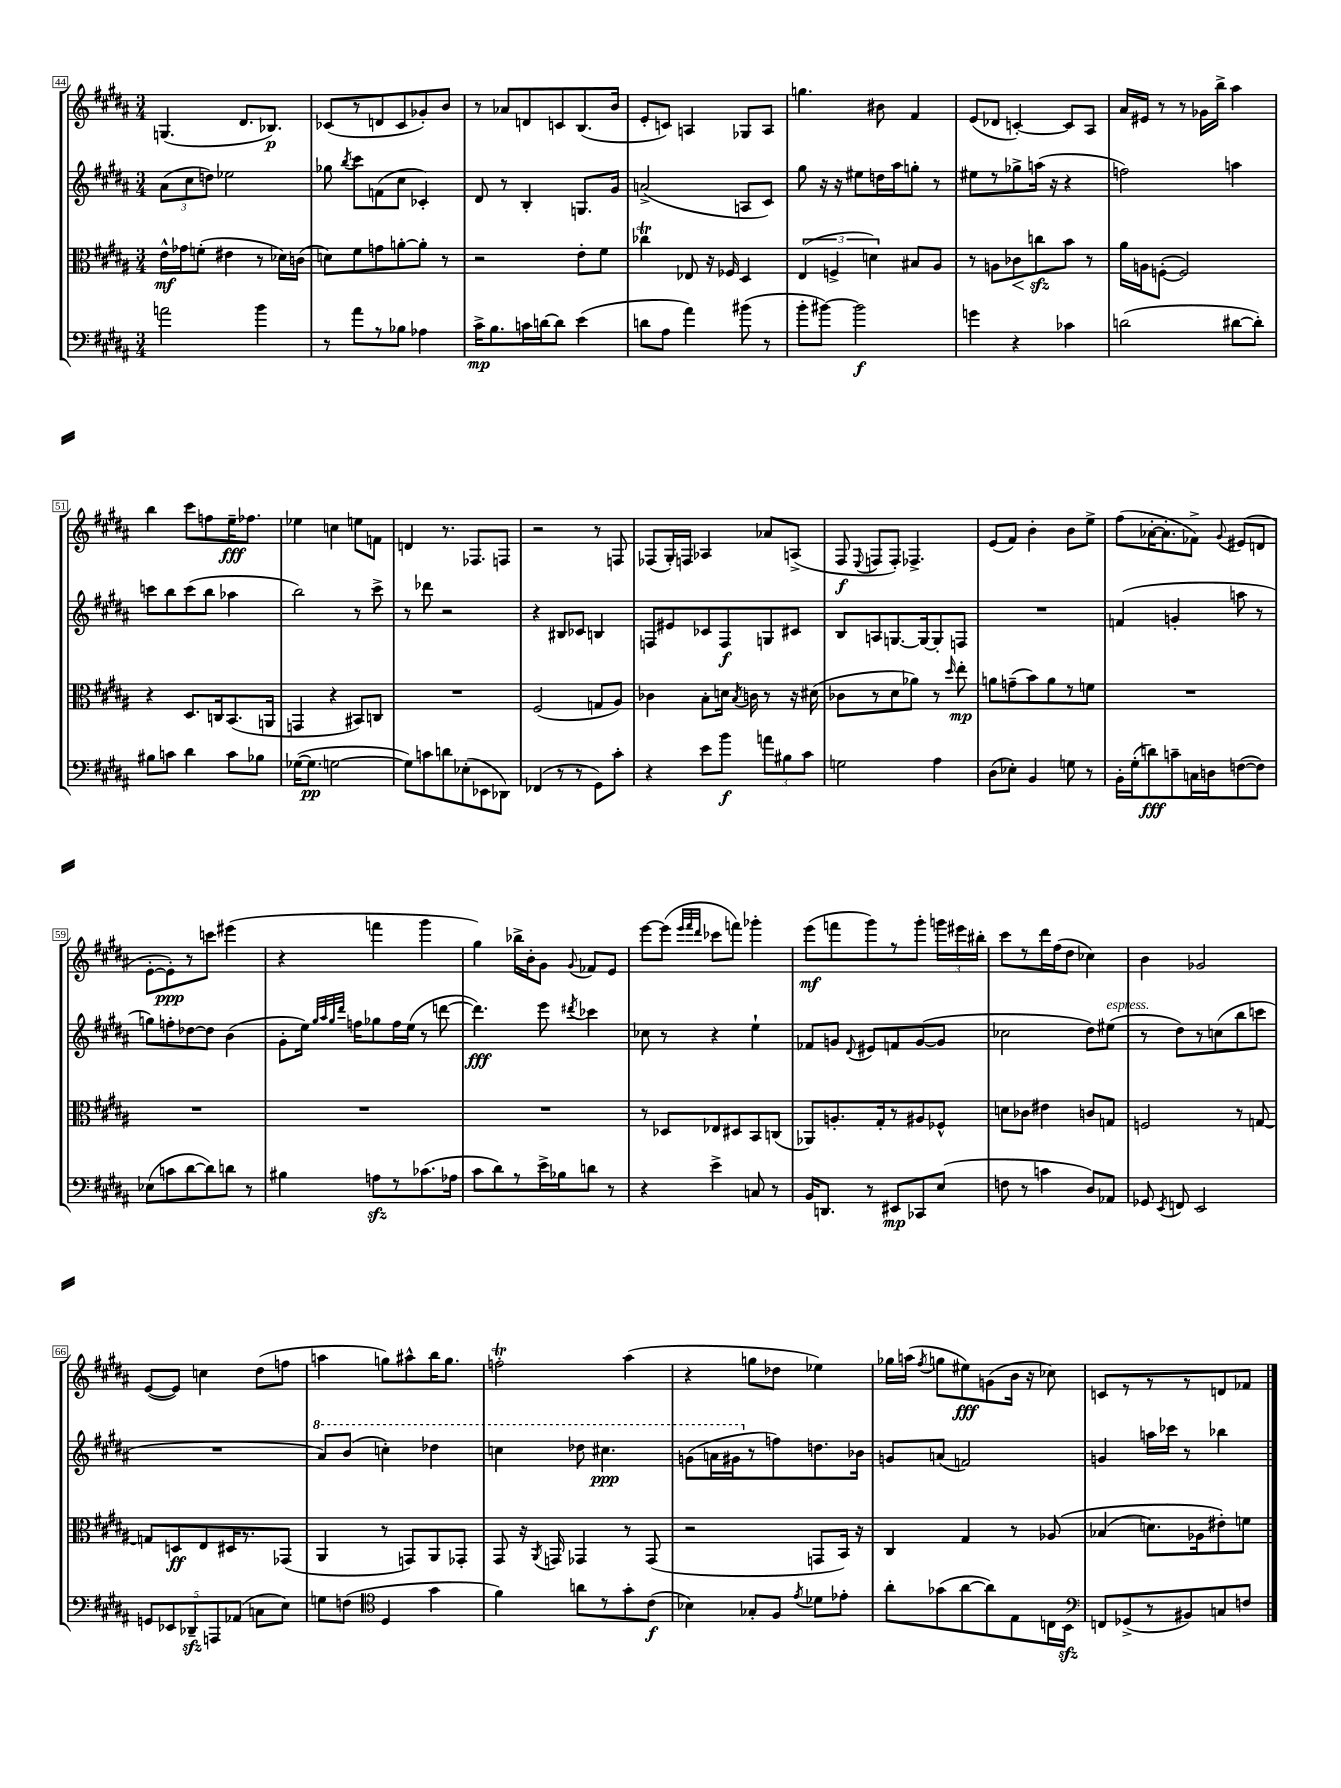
<<
\new StaffGroup <<
\new Staff = "s0" {
    \clef treble \key b \major \numericTimeSignature \time 3/4
    \autoBeamOff g4.( dis'8.[ bes8.]\p) |
    ces'8[( r8 d'8 ces'8 ges'8-.) b'8] |
    r8 aes'8[ d'8 c'8 b8.( b'16] |
    e'8[-. c'8]) a4 ges8[ a8] |
    g''4. bis'8 fis'4 |
    e'8[( des'8] c'4~-.) c'8[ ais8] |
    ais'16[ eis'16] r8 r8 ges'16[ b''16]-> ais''4 |
    b''4 cis'''8[ f''8 e''16--\fff fes''8.] |
    ees''4 c''4 e''8[ f'8] |
    d'4 r8. fes8.[ f8] |
    r2 r8 f8 |
    fes8[( gis16-.) f16] aes4 aes'8[ a8]->( |
    fis8\f \appoggiatura { e8 } f8[ f8]-.) fes4.-> |
    e'8[( fis'8]) b'4-. b'8[ e''8]-> |
    fis''8[( aes'16~-. aes'8.-. fes'8]->) \appoggiatura { gis'8 } eis'8[( d'8] |
    e'8[~-. e'8-.\ppp) r8 c'''8] eis'''4( |
    r4 f'''4 gis'''4 |
    gis''4) bes''16[-> b'16-. gis'8] \appoggiatura { gis'8 } fes'8[ e'8] |
    e'''8[~ e'''8]( \grace { e'''32[ fis'''32 dis'''32] } ces'''8[ f'''8]) ges'''4-. |
    e'''8[\mf( f'''8 gis'''8) r8 gis'''8]-. \tuplet 3/2 { g'''16[ eis'''16 bis''16]-. } |
    cis'''8[ r8 dis'''16 fis''16( dis''8] ces''4) |
    b'4 ges'2 |
    e'8[~( e'8]) c''4 dis''8[( f''8] |
    a''4 g''8[) ais''8-^ b''16 g''8.] |
    f''2-.\trill ais''4( |
    r4 g''8[ des''8] ees''4) |
    ges''16[ a''16]( \acciaccatura { fis''8 } g''8[ eis''8\fff) g'8( b'16] r16 ces''8) |
    c'8[ r8 r8 r8 d'8 fes'8] \bar "|." |
}
\new Staff = "s1" {
    \clef treble \key b \major \numericTimeSignature \time 3/4
    \autoBeamOff \tuplet 3/2 { ais'8[( cis''8 d''8]) } ees''2 |
    ges''8 \acciaccatura { b''8 } cis'''8[ f'8( cis''8] ces'4-.) |
    dis'8 r8 b4-. g8.[ gis'16] |
    a'2->( a8[ cis'8]) |
    gis''8 r16 r16 eis''8[ d''16 ais''16 g''8]-. r8 |
    eis''8[ r8 ges''8-> a''16]( r16 r4 |
    f''2) a''4 |
    c'''8[ b''8 c'''8( b''8] aes''4 |
    b''2) r8 cis'''8-> |
    r8 des'''8 r2 |
    r4 bis8[ ces'8] b4 |
    f8[ eis'8 ces'8 f8\f g8 cis'8] |
    b8[ a8 g8.~ g16~ g8-. f8] |
    R2. |
    f'4( g'4-. a''8 r8 |
    g''8[) f''8-. des''8~ des''8] b'4( |
    gis'8[-. e''16]) \grace { gis''32[ ais''32 gis''32 dis'''32] } f''16[ ges''8 f''16 e''16]( r8 d'''8~ |
    d'''4.\fff) e'''8 \acciaccatura { dis'''8 } ces'''4 |
    ces''8 r8 r4 e''4-! |
    fes'8[ g'8] \appoggiatura { dis'8 } eis'8[ f'8 g'8~( g'8] |
    ces''2 dis''8[) eis''8]^\markup { \italic "espress." }( |
    r8 dis''8[) r8 c''8( b''8 c'''8] |
    R2. |
    \ottava #1 ais''8[) b''8]( c'''4-.) des'''4 |
    c'''4 des'''8 cis'''4.\ppp |
    g''8[( a''16 gis''16 \ottava #0 r8 f''8) d''8. bes'16] |
    g'8[ a'8]( f'2) |
    g'4 a''16[ ces'''16] r8 bes''4 \bar "|." |
}
\new Staff = "s2" {
    \clef alto \key b \major \numericTimeSignature \time 3/4
    \autoBeamOff e'16[-^\mf ges'16 f'8]-.( eis'4 r8 des'16[) c'16]( |
    d'8[) fis'8 g'8 a'8~-. a'8]-. r8 |
    r2 e'8[-. fis'8] |
    ces''4\trill ees8 r16 fes16 dis4 |
    \tuplet 3/2 { e4( f4-> d'4) } bis8[ ais8] |
    r8 a8[ ces'8\< c''8\sfz\! b'8] r8 |
    ais'16[ a16 f8]~-.( f2) |
    r4 dis8.[ c16 b,8.( a,16] |
    g,4 r4 bis,8[) c8] |
    R2. |
    fis2( g8[ ais8]) |
    ces'4 b8[-. d'16] \acciaccatura { b8 } c'16 r8 r16 dis'16( |
    ces'8[ r8 dis'8 aes'8]) r8 \grace { dis''16 } e''8-.\mp |
    a'8[ g'8--( b'8) a'8 r8 f'8] |
    R2. |
    R2. |
    R2. |
    R2. |
    r8 des8[ ees8 dis8 b,8 c8]( |
    aes,8[) a8.-. gis16-. r8 ais8 fes8]-^ |
    d'8[ ces'8] eis'4 c'8[ g8] |
    f2 r8 g8~ |
    g8[ d8\ff e8 dis16 r8. ges,8]( |
    ais,4 r8 g,8[) ais,8 ges,8]-. |
    gis,8 r16 \acciaccatura { ais,8 } g,16 ges,4 r8 ges,8( |
    r2 g,8[ b,16]) r16 |
    cis4 gis4 r8 aes8\( |
    bes4( d'8.[) aes16 eis'8-.\) f'8] \bar "|." |
}
\new Staff = "s3" {
    \clef bass \key b \major \numericTimeSignature \time 3/4
    \autoBeamOff a'2 b'4 |
    r8 ais'8[ r8 bes8] aes4 |
    cis'16[->\mp b8. c'16 d'16~ d'8] e'4( |
    d'8[ ais8] ais'4) bis'8( r8 |
    b'8[-. bis'8]~) bis'2\f |
    g'4 r4 ces'4 |
    d'2( dis'8[~ dis'8]-.) |
    bis8[ c'8] dis'4 c'8[ bes8] |
    ges16[~( ges8.]\pp g2~ |
    g8[) c'8 d'8 ees8-.( ees,8 des,8]) |
    fes,4( r8 r8 gis,8[) cis'8]-. |
    r4 e'8[ b'8]\f \tuplet 3/2 { a'8[ bis8 cis'8] } |
    g2 ais4 |
    dis8[( ees8]-.) b,4 g8 r8 |
    b,16[-. gis16-.( d'8\fff) c'8-- c16 d16 f8~( f8]) |
    ees8[( c'8 dis'8~ dis'8) d'8] r8 |
    bis4 a8[\sfz r8 ces'8.( aes16] |
    cis'8[ dis'8) r8 e'16-> bes16 d'8] r8 |
    r4 e'4-> c8 r8 |
    b,16[ d,8.] r8 eis,8[\mp ces,8 e8]( |
    f8 r8 c'4 dis8[) aes,8] |
    ges,8 \acciaccatura { e,8 } f,8 e,2 |
    \tuplet 5/4 { g,8[ ees,8 des,8--\sfz a,,8 aes,8]( } c8[ e8]) |
    g8[ f8]( \clef tenor dis4 gis'4 |
    fis'4) a'8[ r8 gis'8-. cis'8]\f( |
    bes4) ges8[-. fis8] \acciaccatura { e'8 } des'8[ ees'8]-. |
    ais'8[-. ges'8( ais'8~ ais'8) e8 c16 b,16]\sfz |
    \clef bass f,8[ ges,8->( r8 bis,8) c8 f8] \bar "|." |
}
>>
>>
\layout { \context { \Score currentBarNumber = #44 \override BarNumber.stencil = #(make-stencil-boxer 0.1 0.3 ly:text-interface::print) } }
